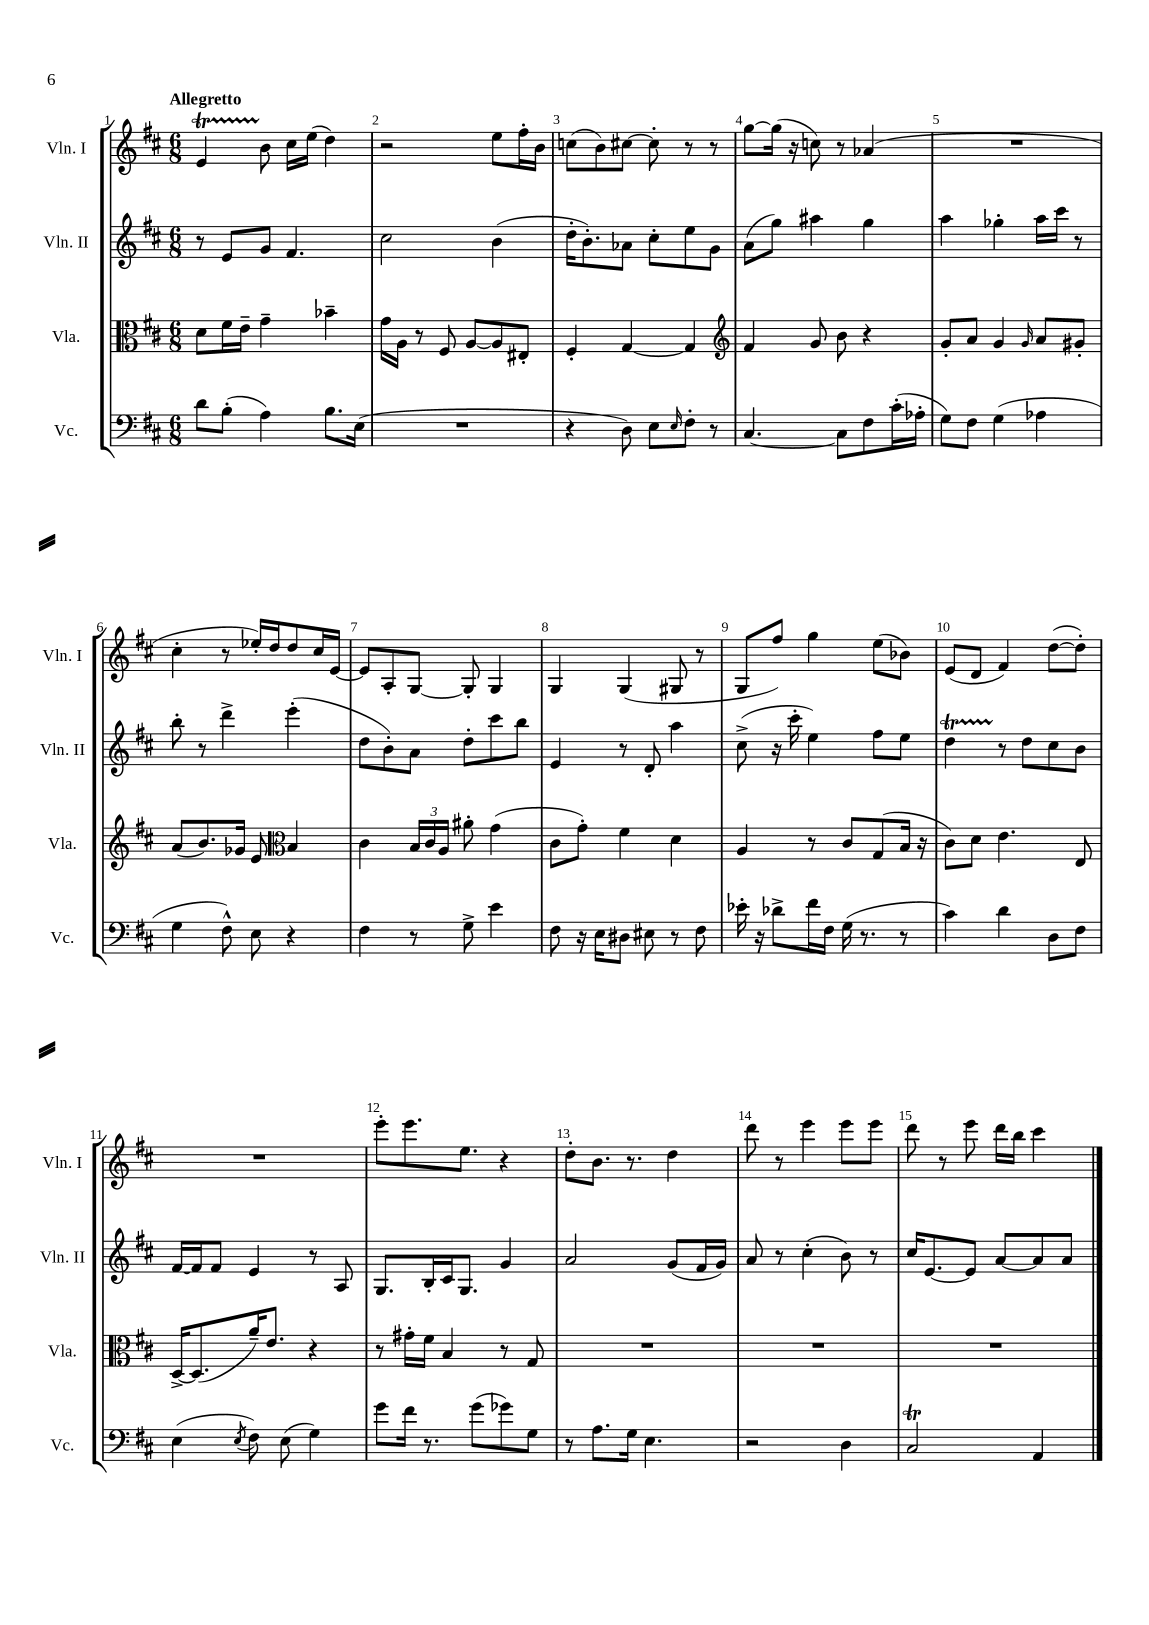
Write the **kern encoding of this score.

**kern	**kern	**kern	**kern
*part4	*part3	*part2	*part1
*staff4	*staff3	*staff2	*staff1
*I"Vc.	*I"Vla.	*I"Vln. II	*I"Vln. I
*I'Vc.	*I'Vla.	*I'Vln. II	*I'Vln. I
*clefF4	*clefC3	*clefG2	*clefG2
*k[f#c#]	*k[f#c#]	*k[f#c#]	*k[f#c#]
*M6/8	*M6/8	*M6/8	*M6/8
=1	=1	=1	=1
!	!	!	!LO:TX:a:B:t=Allegretto
8d\L	8d\L	8r	4eT/
(8B'\J	16f#\L	8e/L	.
.	16e~\JJ	.	.
4A\)	4g~\	8g/J	8b\
.	.	4.f#/	16cc#\LL
.	.	.	(16ee\JJ
8.B\L	4b-X~\	.	4dd\)
(16E\Jk	.	.	.
=2	=2	=2	=2
2.r	16g\LL	2cc#\	2r
.	16A\JJ	.	.
.	8r	.	.
.	8F#/	.	.
.	[8A/L	.	.
.	8A/]	(4b\	8ee\L
.	8E#X'/J	.	16ff#'\L
.	.	.	16b\JJ
=3	=3	=3	=3
4r	4F#'/	16dd'\KL	(8ccn\L
.	.	8.b'\)	.
.	.	.	8b\)
8D\)	[4G/	8a-X\J	[8cc#X\J
8E\L	.	8cc#'\L	8cc#'\]
16qqE/	.	.	.
8F#'\J	4G/]	8ee\	8r
8r	.	8g\J	8r
=4	=4	=4	=4
*	*clefG2	*	*
[4.C#/	4f#/	(8a\L	[8gg\L
.	.	8gg\J)	(16gg\Jk]
.	.	.	16r
.	8g/	4aa#X\	8ccn\)
8C#\L]	8b\	.	8r
8F#\	4r	4gg\	(4a-X/
(16c#'\L	.	.	.
16A-X'\JJ	.	.	.
=5	=5	=5	=5
8G\L)	8g'/L	4aa\	2.r
8F#\J	8a/J	.	.
(4G\	4g/	4gg-X'\	.
.	16qqg/	.	.
4A-X\	8a/L	16aa\LL	.
.	.	16ccc#\JJ	.
.	8g#X'/J	8r	.
!!LO:LB:g=z
=6	=6	=6	=6
4G\	(8a/L	8bb'\	4cc#'\
.	8.b/)	8r	.
8F#^^\)	.	4ddd^\	8r
.	16g-X/Jk	.	.
8E\	8e/	.	16ee-X'/LL)
.	.	.	16dd/J
*	*clefC3	*	*
4r	4B/	(4eee'\	8dd/
.	.	.	16cc#/L
.	.	.	[16e/JJ
=7	=7	=7	=7
4F#\	4c#\	8dd\L	8e/L]
.	.	8b'\)	8A'/
8r	24B/LL	8a\J	[8G/J
.	24c#/	.	.
.	24A/JJ	.	.
8G^\	8a#X'\	8dd'\L	8G'/]
4e\	(4g\	8ccc#\	4G/
.	.	8bb\J	.
=8	=8	=8	=8
8F#\	8c#\L	4e/	4G/
16r	8g'\J)	.	.
16E\KL	.	.	.
8D#X\J	4f#\	8r	(4G/
8E#X\	.	8d'/	.
8r	4d\	4aa\	8G#X/
8F#\	.	.	8r
=9	=9	=9	=9
16e-X'\	4A/	(8cc#^\	8G/L
16r	.	.	.
8d-X^\L	.	16r	8ff#/J)
.	.	16ccc#'\	.
16f#\L	8r	4ee\)	4gg\
16F#\JJ	.	.	.
(16G\	8c#/L	.	.
8.r	.	.	.
.	(8G/	8ff#\L	(8ee\L
8r	16B/Jk	8ee\J	8b-X\J)
.	16r	.	.
=10	=10	=10	=10
4c#\)	8c#\L)	4ddT\	(8e/L
.	8d\J	.	8d/J
4d\	4.e\	8r	4f#/)
.	.	8dd\L	.
8D\L	.	8cc#\	([8dd\L
8F#\J	8E/	8b\J	8dd'\J])
!!LO:LB:g=z
=11	=11	=11	=11
(4E\	[16D^/KL	[16f#/LL	2.r
.	(8.D/]	16f#/J]	.
.	.	8f#/J	.
8qE/	.	.	.
8F#\)	16a~/K)	4e/	.
.	8.e/J	.	.
(8E\	.	.	.
4G\)	4r	8r	.
.	.	8A/	.
=12	=12	=12	=12
8g\L	8r	8.G/L	8eee'\L
16f#\Jk	16g#X'\LL	.	8.eee\
8.r	16f#\JJ	16B'/L	.
.	4B/	16c#/J	.
.	.	8.G/J	8.ee\J
(8g\L	.	.	.
8g-X\)	8r	4g/	4r
8G\J	8G/	.	.
=13	=13	=13	=13
8r	2.r	2a/	8dd'\L
8.A\L	.	.	8.b\J
16G\Jk	.	.	8.r
4.E\	.	.	.
.	.	(8g/L	4dd\
.	.	16f#/L	.
.	.	16g/JJ)	.
=14	=14	=14	=14
2r	2.r	8a/	8ddd\
.	.	8r	8r
.	.	(4cc#'\	4eee\
4D\	.	8b\)	8eee\L
.	.	8r	8eee\J
=15	=15	=15	=15
2C#t/	2.r	16cc#/KL	8ddd\
.	.	[8.e/	.
.	.	.	8r
.	.	8e/J]	8eee\
.	.	[8a/L	16ddd\LL
.	.	.	16bb\JJ
4AA/	.	8a/]	4ccc#\
.	.	8a/J	.
==	==	==	==
*-	*-	*-	*-
